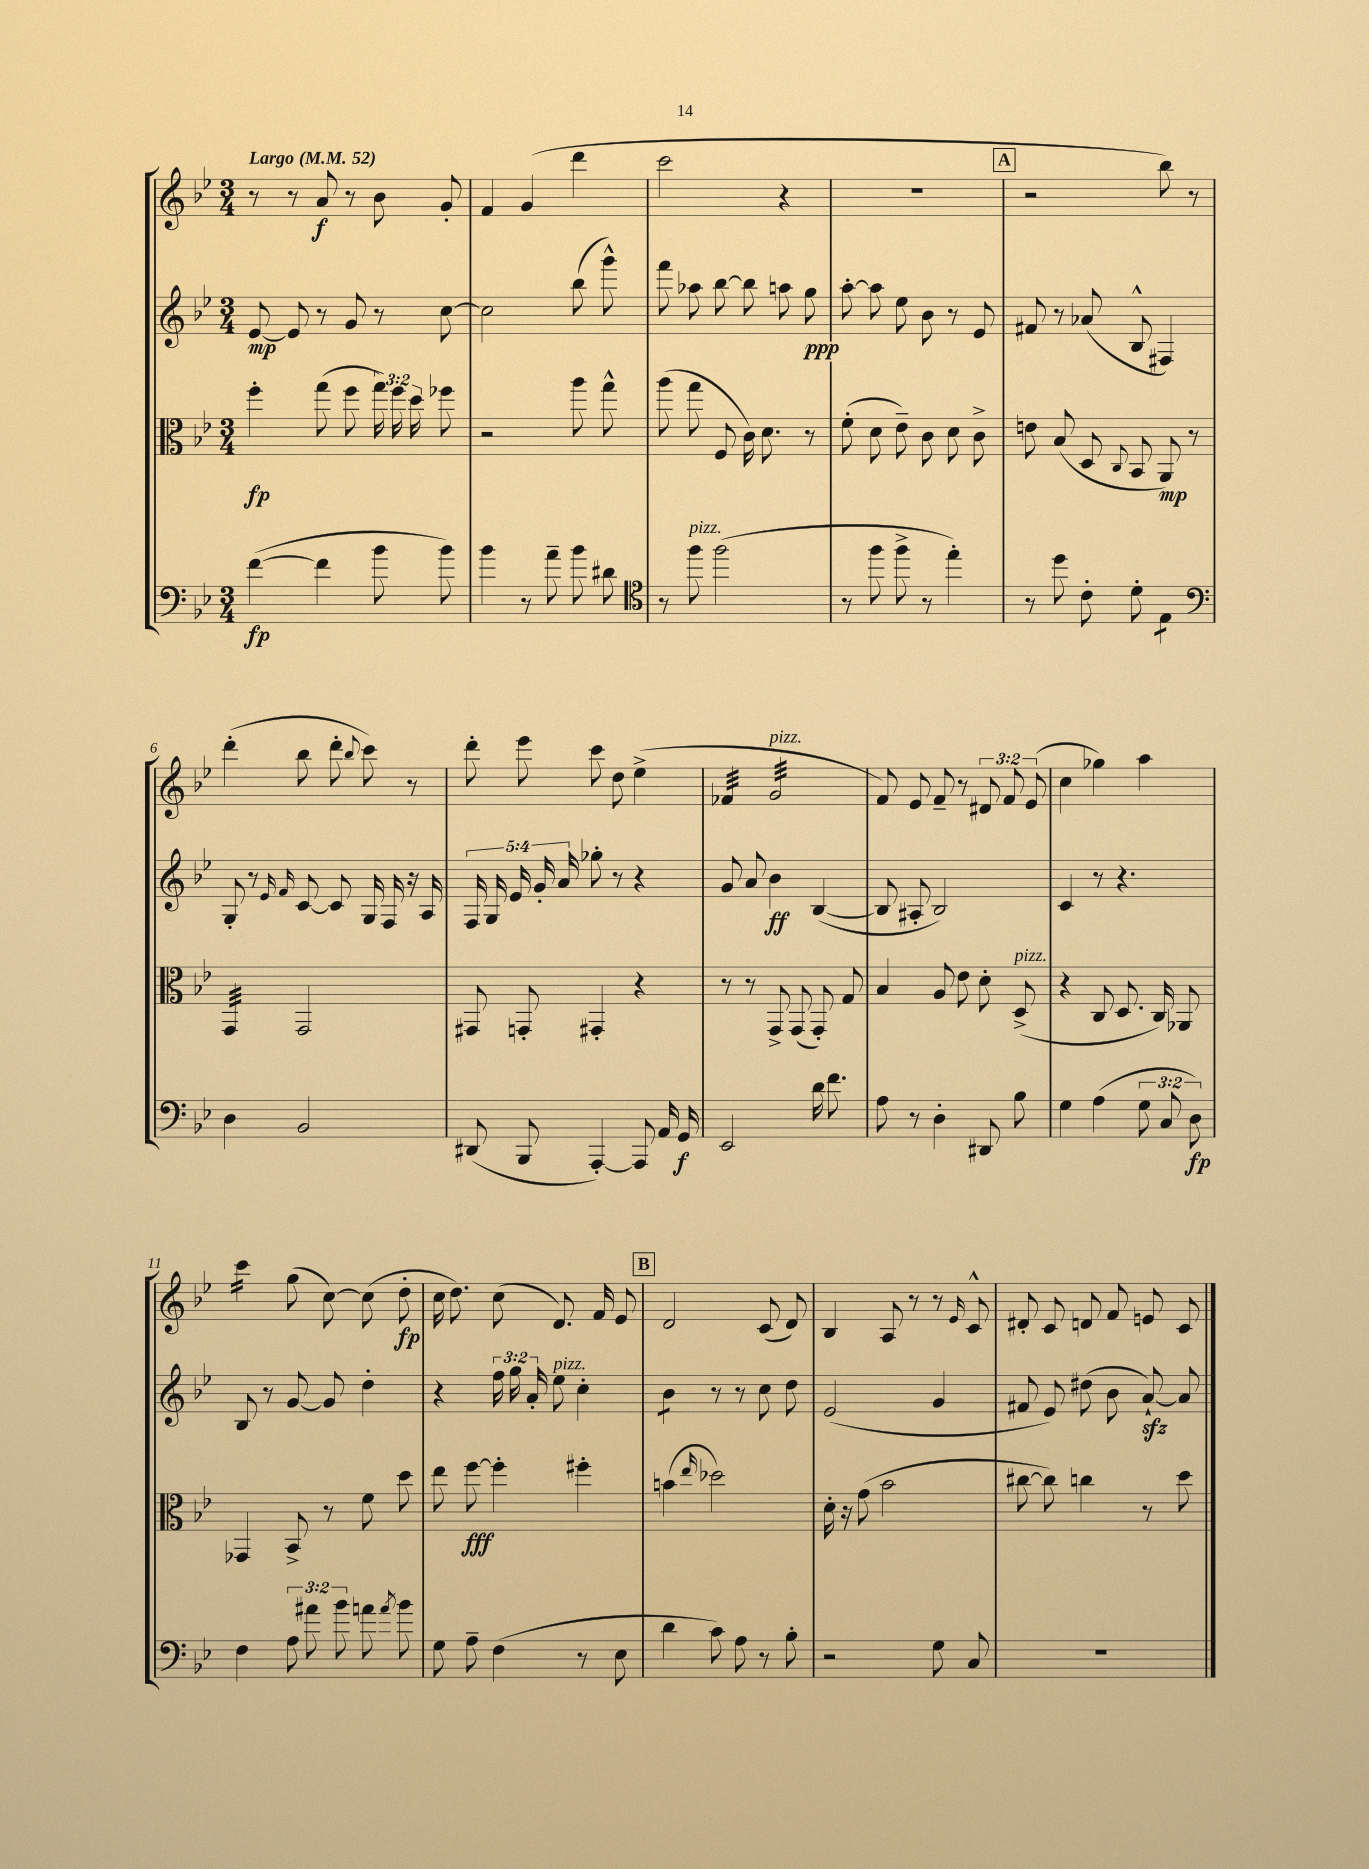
<<
\new StaffGroup <<
\new Staff = "s0" {
    \clef treble \key bes \major \numericTimeSignature \time 3/4 \override Staff.TupletNumber.text = #tuplet-number::calc-fraction-text \tempo "Largo" 4 = 52
    \autoBeamOff r8 r8 a'8\f r8 bes'8 g'8-. |
    f'4 g'4( d'''4 |
    c'''2 r4 |
    R2. |
    \mark \markup { \box "A" } r2 bes''8) r8 |
    d'''4-.( bes''8 d'''8-. \appoggiatura { bes''8 } c'''8) r8 |
    d'''8-. ees'''8 c'''8 d''8 ees''4->( |
    fes'4:32 g'2:32^\markup { \italic "pizz." } |
    f'8) ees'8 f'8-- r8 \tuplet 3/2 { dis'8 f'8 ees'8( } |
    c''4 ges''4) a''4 |
    c'''4:16 g''8( c''8~) c''8( d''8-.\fp |
    c''16 d''8.) c''8( d'8.) f'16 ees'8 |
    \mark \markup { \box "B" } d'2 c'8( d'8) |
    bes4 a8 r8 r8 \grace { ees'16 } c'8-^ |
    dis'8-. c'8 d'8 f'8 e'8 c'8 \bar "|." |
}
\new Staff = "s1" {
    \clef treble \key bes \major \numericTimeSignature \time 3/4 \override Staff.TupletNumber.text = #tuplet-number::calc-fraction-text
    \autoBeamOff ees'8~\mp ees'8 r8 g'8 r8 c''8~ |
    c''2 bes''8( g'''8-^) |
    f'''8 aes''8 bes''8~ bes''8 a''8 g''8\ppp |
    a''8~-. a''8 ees''8 bes'8 r8 ees'8 |
    \mark \markup { \box "A" } fis'8 r8 aes'8( bes8-^ fis4) |
    g8-. r8 \grace { ees'16 f'16 } c'8~ c'8 g16 f16 r16 a16 |
    \tuplet 5/4 { f16 g16 ees'16 g'16-. a'16 } ges''8-. r8 r4 |
    g'8 a'8 bes'4\ff bes4~( |
    bes8 ais8-. bes2) |
    c'4 r8 r4. |
    bes8 r8 g'8~ g'8 d''4-. |
    r4 \tuplet 3/2 { f''16 g''16 a'16-. } ees''8^\markup { \italic "pizz." } c''4-. |
    \mark \markup { \box "B" } bes'4:8 r8 r8 c''8 d''8 |
    ees'2( g'4 |
    fis'8 ees'8) dis''8( bes'8 a'8~-!\sfz) a'8 \bar "|." |
}
\new Staff = "s2" {
    \clef alto \key bes \major \numericTimeSignature \time 3/4 \override Staff.TupletNumber.text = #tuplet-number::calc-fraction-text
    \autoBeamOff f''4-.\fp g''8( f''8 \tuplet 3/2 { g''16) f''16 d''16 } fes''8 |
    r2 a''8 g''8-^ |
    a''8( g''8 f8 c'16) d'8. r8 |
    f'8-.( d'8 ees'8--) c'8 d'8 c'8-> |
    \mark \markup { \box "A" } e'8 bes8( d8 \appoggiatura { c8 } bes,8 a,8\mp) r8 |
    g,4:32 g,2 |
    gis,8 g,8-. gis,4-. r4 |
    r8 r8 g,8-> g,8( g,8-.) g8 |
    bes4 a8 ees'8 d'8-. d8->^\markup { \italic "pizz." }( |
    r4 c8 d8. c16) aes,8 |
    ges,4 bes,8-> r8 f'8 d''8 |
    ees''8 f''8~\fff f''4-. fis''4-. |
    \mark \markup { \box "B" } b'4( \grace { ees''16 } des''2) |
    d'16-. r16 g'8( bes'2 |
    cis''8~ cis''8) c''4 r8 d''8 \bar "|." |
}
\new Staff = "s3" {
    \clef bass \key bes \major \numericTimeSignature \time 3/4 \override Staff.TupletNumber.text = #tuplet-number::calc-fraction-text
    \autoBeamOff f'4~\fp( f'4 bes'8 bes'8) |
    bes'4 r8 a'8-- bes'8 dis'8 |
    \clef tenor r8 f''8^\markup { \italic "pizz." } f''2( |
    r8 f''8 f''8-> r8 ees''4-.) |
    \mark \markup { \box "A" } r8 d''8 c'8-. d'8-. \clef bass ees4:8 |
    d4 bes,2 |
    dis,8( bes,,8 a,,4~-.) a,,8 a,16 g,16\f |
    ees,2 d'16 f'8. |
    a8 r8 d4-. dis,8 bes8 |
    g4 a4( \tuplet 3/2 { g8 c8 d8\fp) } |
    f4 \tuplet 3/2 { a8 ais'8 bes'8 } a'8 \acciaccatura { a'8 } bes'8 |
    g8 a8-- f4( r8 ees8 |
    \mark \markup { \box "B" } d'4 c'8) a8 r8 bes8-. |
    r2 g8 c8 |
    R2. \bar "|." |
}
>>
>>
